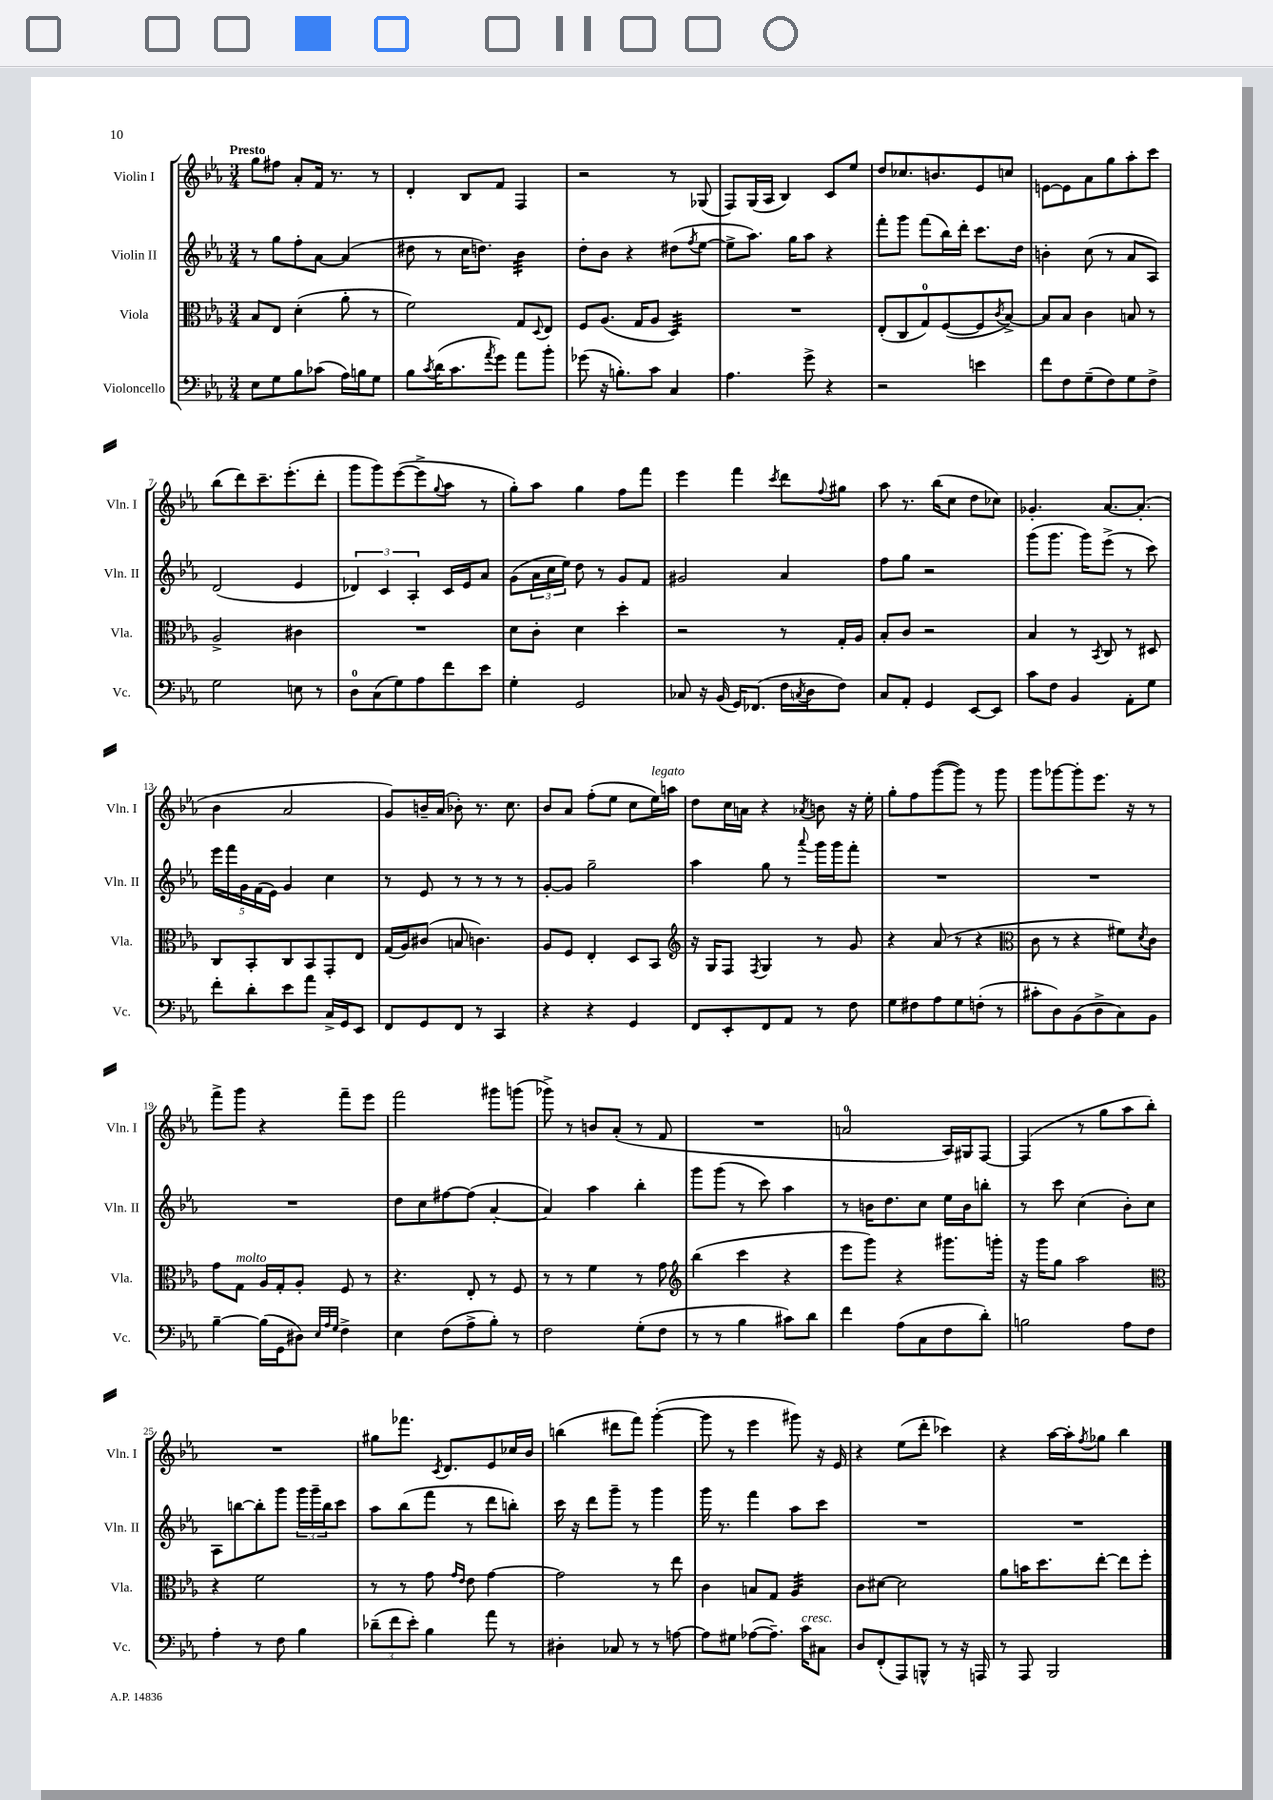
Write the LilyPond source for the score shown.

<<
\new StaffGroup <<
\new Staff = "s0" \with { instrumentName = "Violin I" shortInstrumentName = "Vln. I" } {
    \clef treble \key ees \major \numericTimeSignature \time 3/4 \tempo "Presto"
    g''8 fis''8 aes'8-. f'16 r8. r8 |
    d'4-. bes8 f'8 f4 |
    r2 r8 ges8( |
    f8) g16( aes16 bes4) c'8 ees''8 |
    d''8 ces''8. b'8. ees'8 c''8 |
    e'8~ e'8 aes'8 g''8 aes''8-. c'''8 |
    bes''8( d'''8) c'''8.-- ees'''8.-.( d'''8-. |
    g'''8 g'''8) ees'''8~( ees'''8-> \appoggiatura { g''8 } aes''8 r8 |
    g''8-.) aes''8 g''4 f''8 f'''8 |
    ees'''4 f'''4 \acciaccatura { c'''8 } d'''8 \appoggiatura { f''8 } gis''8 |
    aes''8 r8. bes''16( c''8 d''8 ces''8) |
    ges'4.-. aes'8.~ aes'8.-.( |
    bes'4 aes'2 |
    g'8) b'16-- aes'16( bes'8-.) r8. c''8. |
    bes'8 aes'8 f''8-.( ees''8 c''8 ees''16^\markup { \italic "legato" }) a''16 |
    d''8 c''16 a'16 r4 \acciaccatura { aes'8 } b'8 r16 ees''16-. |
    g''8-. f''8 g'''8~( g'''8) r8 g'''8 |
    g'''8 ges'''8~ ges'''8-. ees'''8. r16 r8 |
    f'''8-> g'''8 r4 f'''8-- ees'''8 |
    f'''2 gis'''8 g'''8( |
    ges'''8->) r8 b'8 aes'8-.( r8 f'8 |
    R2. |
    a'2-0 aes16) gis16 f8~ |
    f4( r8 g''8 aes''8 bes''8-.) |
    R2. |
    gis''8 fes'''8. \acciaccatura { c'8 } d'8. ees'8 ces''16 bes'16 |
    b''4( dis'''8 f'''8) g'''4~-.( |
    g'''8 r8 ees'''4 gis'''8) r16 ees'16 |
    r4 ees''8( d'''8-. ces'''4) |
    r4 aes''16~ aes''16-. \acciaccatura { f''8 } ges''8 bes''4 \bar "|." |
}
\new Staff = "s1" \with { instrumentName = "Violin II" shortInstrumentName = "Vln. II" } {
    \clef treble \key ees \major \numericTimeSignature \time 3/4
    r8 g''8 f''8-. aes'8~ aes'4( |
    dis''8 r8 c''16 d''8.) bes'4:32 |
    d''8-. bes'8 r4 dis''8( \acciaccatura { f''8 } ees''8~ |
    ees''8-> aes''8.) g''16 aes''8 r4 |
    f'''8-. g'''8 f'''8( bes''16) d'''16-. c'''8. d''16 |
    b'4-. c''8( r8 aes'8 aes8) |
    d'2( ees'4 |
    \tuplet 3/2 { des'4) c'4 aes4-. } c'16 ees'16 aes'8 |
    g'8( \tuplet 3/2 { aes'16 c''16 ees''16) } d''8 r8 g'8 f'8 |
    gis'2 aes'4 |
    f''8 g''8 r2 |
    g'''8( g'''8. g'''16) ees'''8->( r8 c'''8) |
    \tuplet 5/4 { ees'''16 f'''16 g'16 f'16( ees'16) } g'4 c''4 |
    r8 ees'8 r8 r8 r8 r8 |
    g'8~-. g'8 g''2-- |
    aes''4 g''8 r8 \appoggiatura { aes'''8 } g'''16 g'''16 f'''8-. |
    R2. |
    R2. |
    R2. |
    d''8 c''8 fis''8~ fis''8( aes'4~-. |
    aes'4) aes''4 bes''4-. |
    g'''8 g'''8( r8 c'''8) aes''4 |
    r8 b'16 d''8. c''8 ees''16 b'16 b''8-. |
    r8 c'''8 c''4( bes'8-.) c''8 |
    aes8 b''8~ b''8-. g'''8 \tuplet 3/2 { g'''16 g'''16-- b''16 } c'''8 |
    aes''8 bes''8( f'''8 r8 d'''8 b''8-.) |
    c'''16 r16 d'''8 g'''8-- r8 g'''4 |
    g'''16 r8. f'''4 aes''8 c'''8 |
    R2. |
    R2. \bar "|." |
}
\new Staff = "s2" \with { instrumentName = "Viola" shortInstrumentName = "Vla." } {
    \clef alto \key ees \major \numericTimeSignature \time 3/4
    bes8 ees8 d'4-.( aes'8-. r8 |
    f'2) g8 \appoggiatura { d8 } ees8 |
    f8 aes8.( g16 aes8 d4:32) |
    R2. |
    ees8-.( c8 g8-0) f8~( f8 \acciaccatura { c'8 } bes8~->) |
    bes8 bes8 c'4 b8 r8 |
    aes2-> cis'4 |
    R2. |
    d'8 c'8-. d'4 d''4-. |
    r2 r8 g16-. aes16 |
    bes8-. c'8 r2 |
    bes4 r8 \acciaccatura { bes,8 } c8 r8 dis8 |
    c8 bes,8-. c8 bes,8 g,8-. ees8 |
    g16( aes16) cis'8( b8 c'4.) |
    aes8 f8 ees4-. d8 bes,8 |
    \clef treble r16 g16 f8 \acciaccatura { f8 } g4 r8 g'8 |
    r4 aes'8( r8 r4 |
    \clef alto c'8 r8 r4 fis'8) \acciaccatura { d'8 } c'8 |
    g'8 g8^\markup { \italic "molto" } aes16 g16-. aes8-. f8 r8 |
    r4. ees8-. r8 f8 |
    r8 r8 f'4 r8 g'8 |
    \clef treble bes''4( c'''4 r4 |
    ees'''8 g'''8) r4 gis'''8. g'''16-. |
    r16 g'''16 g''8 aes''2 |
    \clef alto r4 f'2 |
    r8 r8 g'8 \grace { g'16 ees'16 } ees'8 g'4~ |
    g'2 r8 ees''8 |
    c'4 b8 g8 aes4:32 |
    c'8 dis'8~ dis'2 |
    aes'8 b'16 d''8. ees''8~-. ees''8 f''8-. \bar "|." |
}
\new Staff = "s3" \with { instrumentName = "Violoncello" shortInstrumentName = "Vc." } {
    \clef bass \key ees \major \numericTimeSignature \time 3/4
    ees8 g8 bes8 ces'8( aes16) b16 g8 |
    bes8 \acciaccatura { c'8 } d'16( c'8. \acciaccatura { aes'8 } g'8) aes'8 bes'8-. |
    ges'8( r16 b8.-.) c'8 c4 |
    aes4. g'8-> r4 |
    r2 e'4 |
    f'8 f8 g8--( f8) g8 f8-> |
    g2 e8 r8 |
    d8-0 c8( g8) aes8 f'8 ees'8 |
    g4-. g,2 |
    ces8 r16 bes,16( g,16) fes,8.( f16 \acciaccatura { c8 } d16 f8) |
    c8 aes,8-. g,4 ees,8~ ees,8 |
    c'8 f8 bes,4 aes,8-. g8 |
    f'8-. d'8-. ees'8 aes'8 c16-> g,16 ees,8 |
    f,8 g,8 f,8 r8 c,4 |
    r4 r4 g,4 |
    f,8 ees,8-. f,8 aes,8 r8 f8 |
    g8 fis8 aes8 g8 f8-.( r8 |
    cis'8-. d8) bes,8( d8-> c8) bes,8 |
    bes4~-- bes16( g,16 dis8) \grace { ees32 aes32 g32 } f4-> |
    ees4 f8( aes8-> bes8-.) r8 |
    f2 g8-.( f8 |
    r8 r8 bes4 cis'8) d'8 |
    f'4 aes8( c8 f8 d'8-.) |
    b2 aes8 f8 |
    aes4-. r8 f8 bes4 |
    \tuplet 3/2 { des'8--( f'8 ees'8-.) } bes4 aes'8 r8 |
    dis4-. ces8 r8 r8 a8~ |
    a8 gis8 aes8~( aes8.--) c'16^\markup { \italic "cresc." } cis8 |
    d8 f,8-.( aes,,8) b,,8-^ r8 r16 a,,16 |
    r8 aes,,8 bes,,2 \bar "|." |
}
>>
>>
